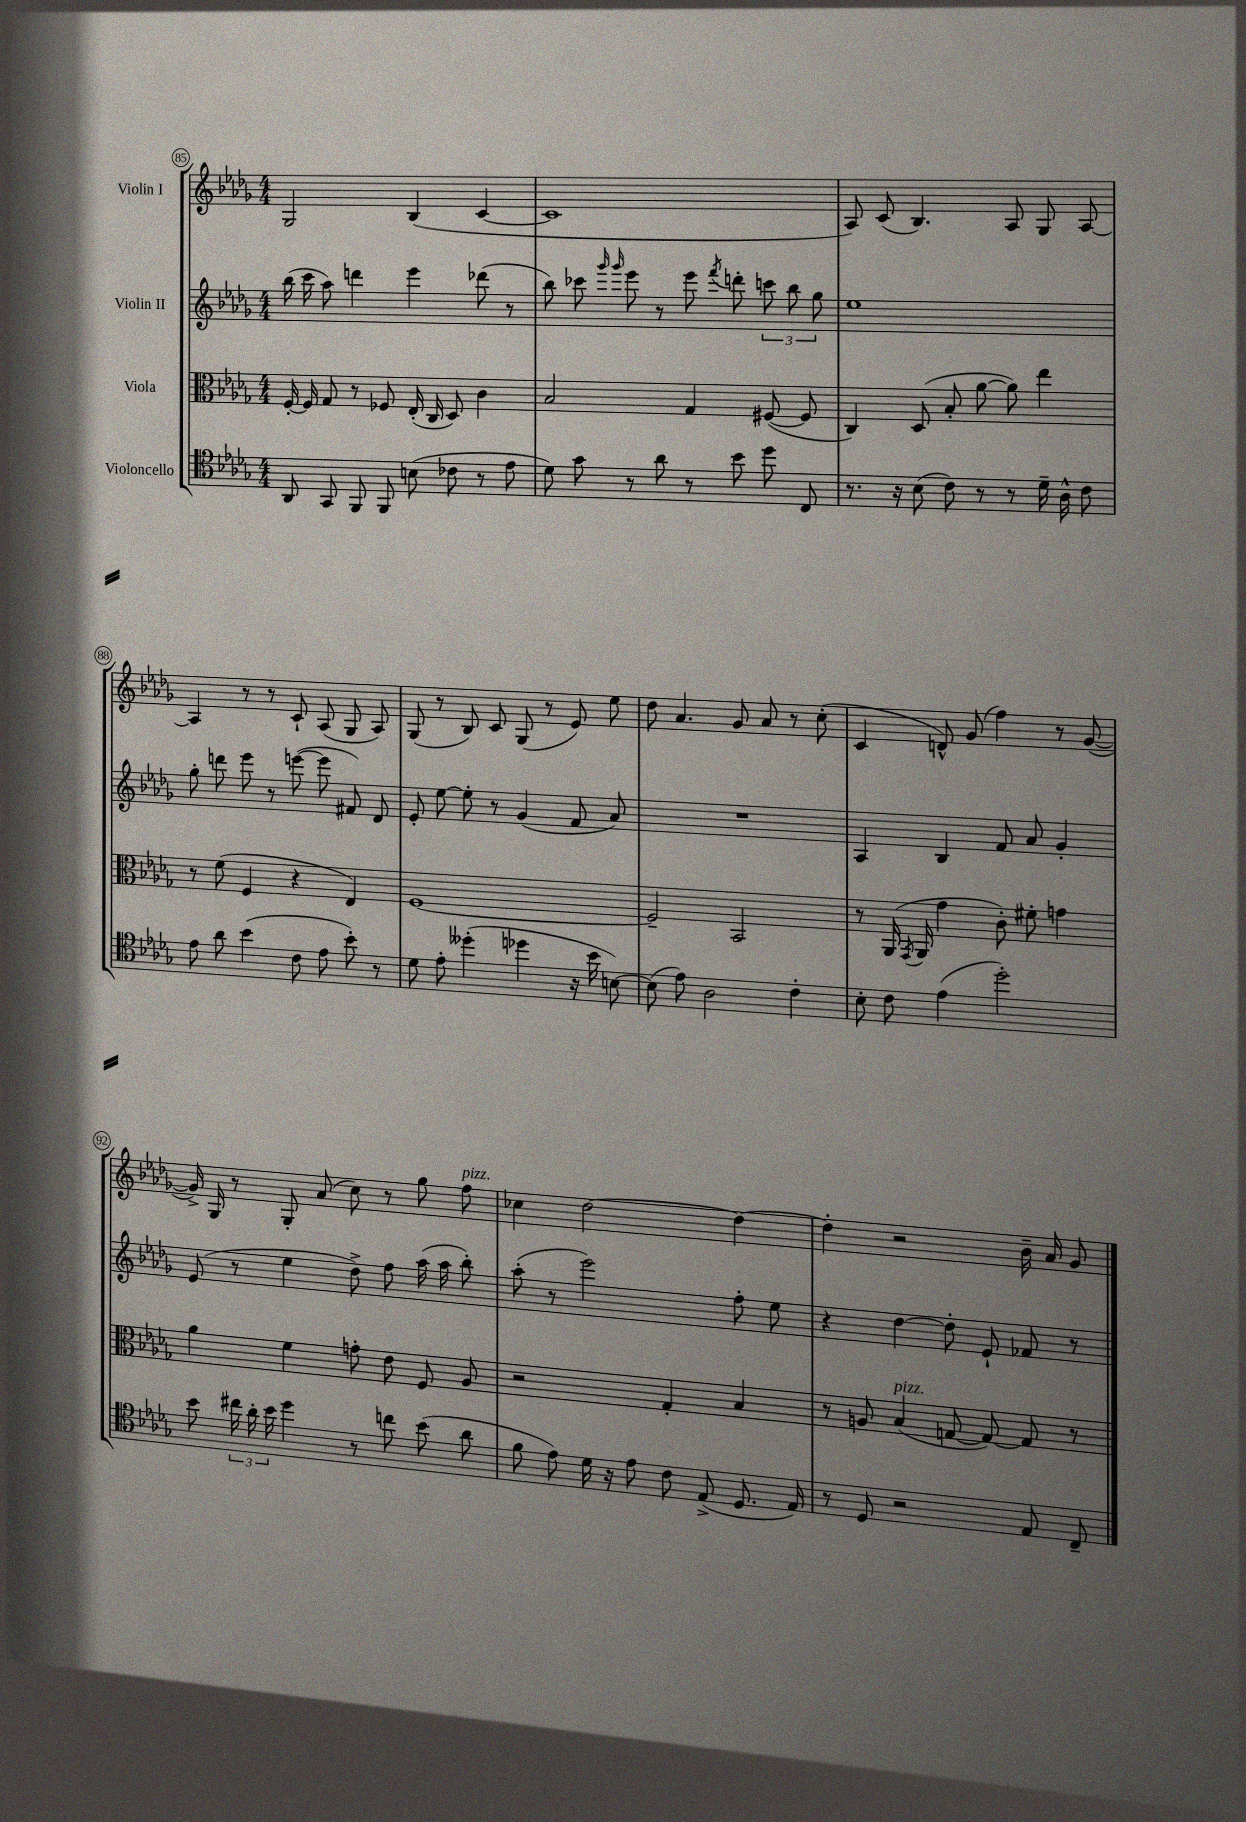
<<
\new StaffGroup <<
\new Staff = "s0" \with { instrumentName = "Violin I" } {
    \clef treble \key des \major \numericTimeSignature \time 4/4
    \autoBeamOff ges2 bes4( c'4~ |
    c'1 |
    aes8) c'8( bes4.) aes8 ges8 aes8~ |
    aes4 r8 r8 c'8-! aes8( ges8 aes8) |
    ges8( r8 bes8) c'8 ges8( r8 ees'8) ees''8 |
    des''8 aes'4. ges'8 aes'8 r8 c''8-.( |
    c'4 d'8-^) ges'8( f''4) r8 ges'8~( |
    ges'16->) ges16 r8 ges8-. aes'8( c''8) r8 ges''8 f''8^\markup { \italic "pizz." } |
    ces''4 des''2~ des''4~ |
    des''4-. r2 bes'16-- aes'16 ges'8 \bar "|." |
}
\new Staff = "s1" \with { instrumentName = "Violin II" } {
    \clef treble \key des \major \numericTimeSignature \time 4/4
    \autoBeamOff bes''16( c'''16 aes''8) d'''4 ees'''4 des'''8( r8 |
    bes''8) ces'''8 \grace { ges'''16 ges'''16 } ees'''8 r8 ees'''8 \acciaccatura { f'''8 } d'''8-. \tuplet 3/2 { c'''8 bes''8 ges''8 } |
    ees''1 |
    ges''8-. d'''8 ees'''8 r8 e'''8~( e'''8 fis'8) des'8 |
    ees'8-. ees''8~ ees''8-. r8 ges'4( f'8 aes'8) |
    R1 |
    aes4 bes4 f'8 aes'8 ges'4-. |
    ees'8( r8 ees''4 des''8->) f''8 aes''16( aes''16 bes''8-.) |
    aes''8-.( r8 ees'''2) f''8-. ees''8 |
    r4 des''4~ des''8-. ees'8-! fes'8 r8 \bar "|." |
}
\new Staff = "s2" \with { instrumentName = "Viola" } {
    \clef alto \key des \major \numericTimeSignature \time 4/4
    \autoBeamOff f16~-. f16 ges8 r8 fes8 ees16-.( c16 des8) c'4 |
    bes2 ges4 fis8~( fis8 |
    c4) des8( bes8-. aes'8~ aes'8) ees''4 |
    r8 f'8( f4 r4 ees4) |
    f1~ |
    f2-- bes,2 |
    r8 aes,16( \acciaccatura { ges,8 } aes,16 ges'4 c'8-.) fis'8-. g'4 |
    aes'4 f'4 g'8-. ees'8 f8 aes8 |
    r2 ges4-. bes4 |
    r8 a8 bes4^\markup { \italic "pizz." }( g8~ g8~) g8 r8 \bar "|." |
}
\new Staff = "s3" \with { instrumentName = "Violoncello" } {
    \clef tenor \key des \major \numericTimeSignature \time 4/4
    \autoBeamOff aes,8 ges,8 f,8 f,8 b8( ces'8 r8 ees'8 |
    des'8) ges'8 r8 aes'8 r8 bes'8 des''8 c8 |
    r8. r16 bes8( c'8) r8 r8 des'16-- aes16-^ c'8 |
    ees'8 aes'8 bes'4( c'8 ees'8 bes'8-.) r8 |
    des'8 ees'8-. deses''4-.( des''4 r16 bes'16 b8~) |
    b8( ees'8) aes2 c'4-. |
    bes8-. c'8 ees'4( des''2-.) |
    bes'8 \tuplet 3/2 { cis''16 aes'16-. bes'16 } des''4 r8 c''8 bes'8( aes'8 |
    f'8 ees'8) des'16 r16 ees'8 c'8 ees8->( des8. ees16) |
    r8 des8 r2 ees8 c8-- \bar "|." |
}
>>
>>
\layout { \context { \Score currentBarNumber = #85 \override BarNumber.stencil = #(make-stencil-circler 0.1 0.3 ly:text-interface::print) } }
